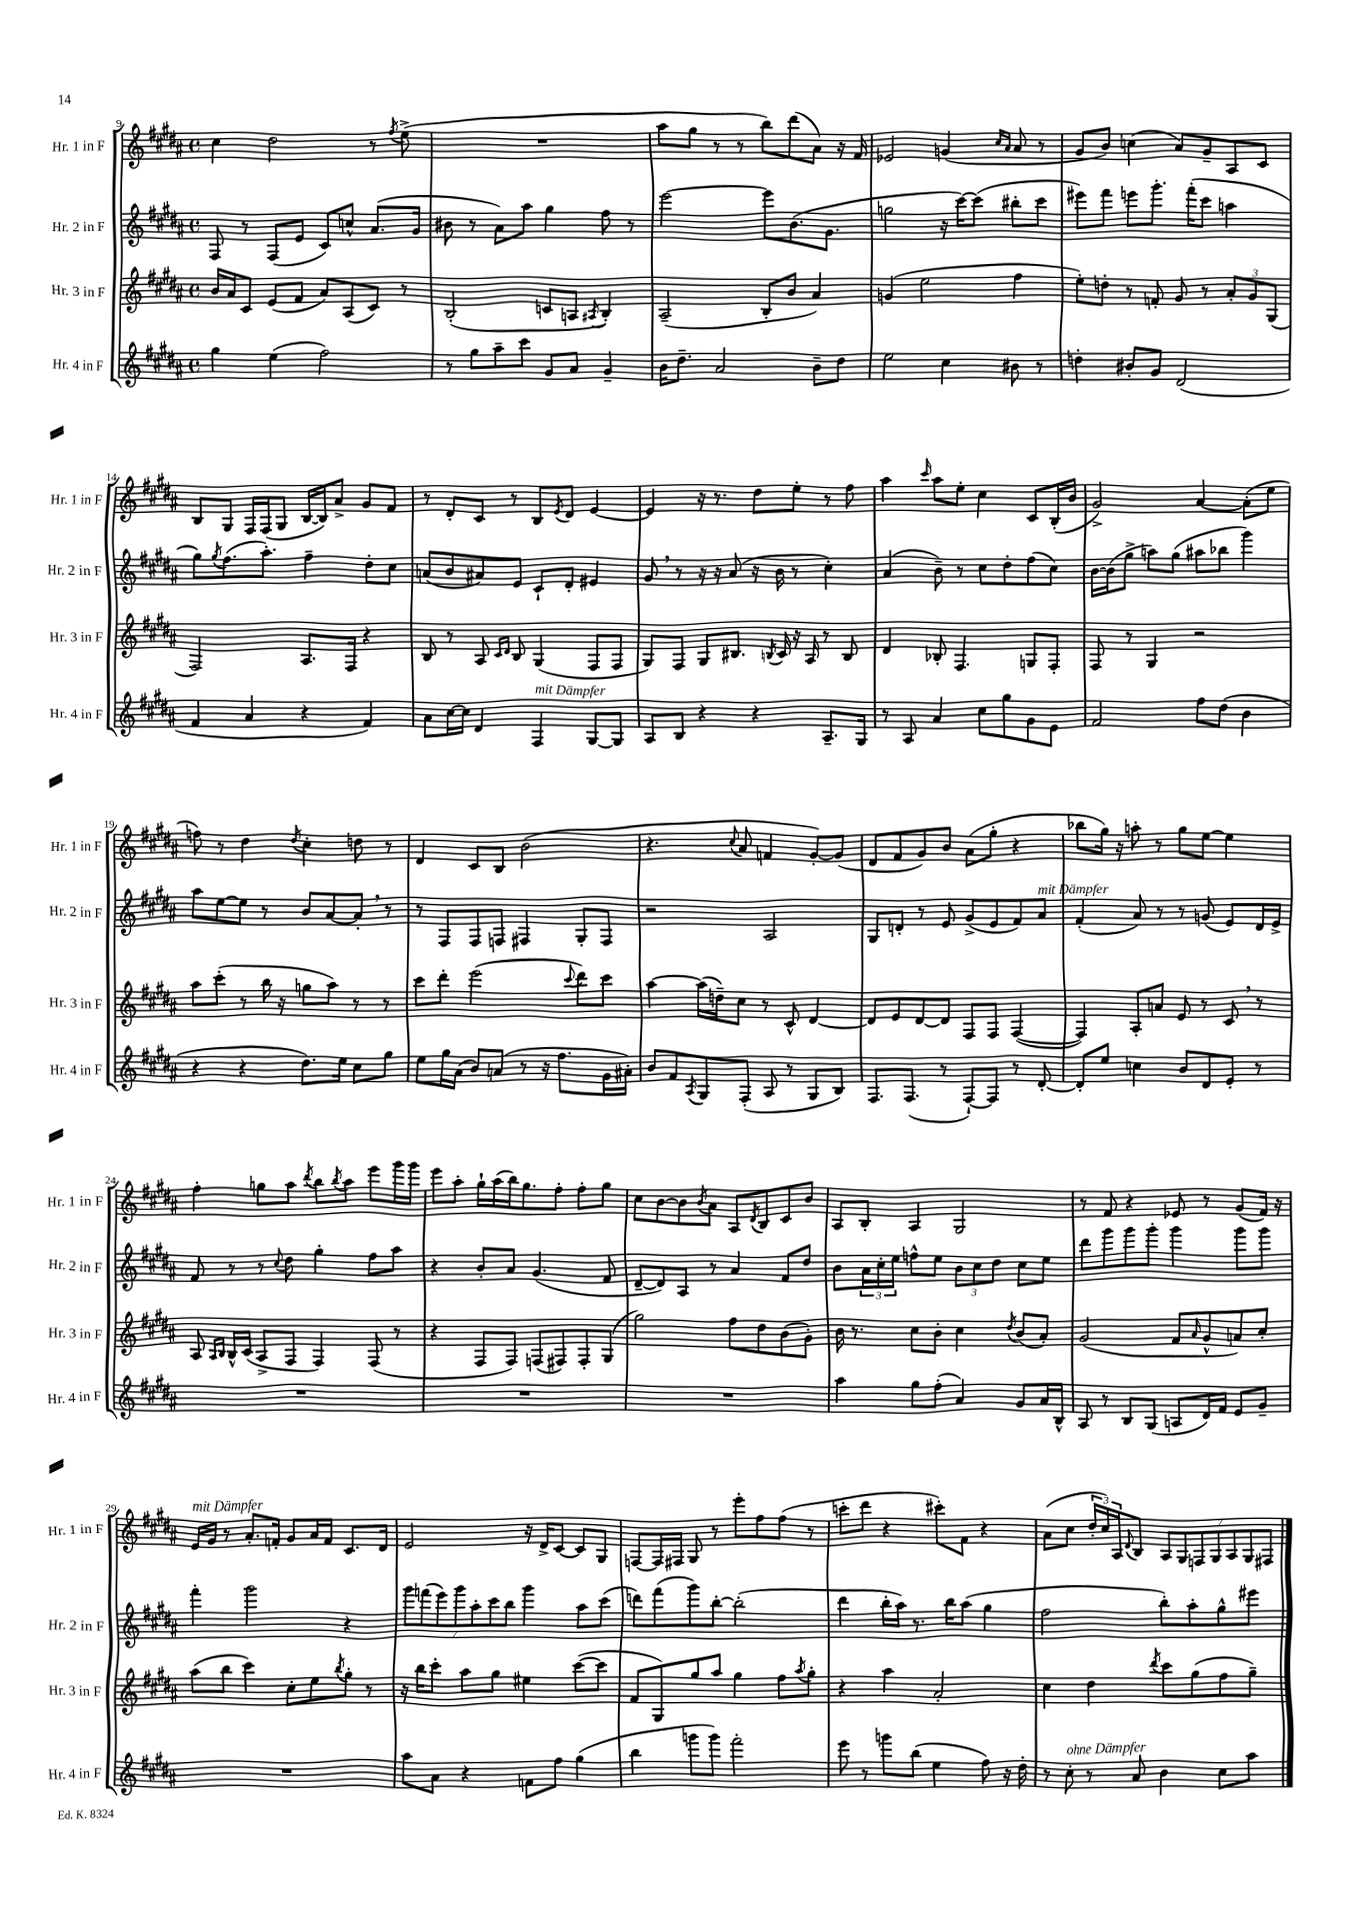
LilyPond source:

<<
\new StaffGroup <<
\new Staff = "s0" \with { instrumentName = "Hr. 1 in F" shortInstrumentName = "Hr. 1 in F" } {
    \clef treble \key b \major \defaultTimeSignature \time 4/4
    cis''4 dis''2 r8 \acciaccatura { fis''8 } e''8->( |
    R1 |
    ais''8 gis''8 r8 r8 b''8) dis'''8( ais'8) r16 fis'16 |
    ees'2 g'4( \grace { cis''16 ais'16 } ais'8 r8 |
    gis'8 b'8) c''4( ais'8) gis'8-- ais8 cis'8 |
    b8 gis8 fis16 fis16( gis8 b16~ b16) ais'8-> gis'8 fis'8 |
    r8 dis'8-. cis'8 r8 b8 \acciaccatura { e'8 } dis'8 e'4~ |
    e'4 r16 r8. dis''8 e''8-. r8 fis''8 |
    ais''4 \grace { cis'''16 } ais''8 e''8-. cis''4 cis'8 b16-.( b'16 |
    gis'2->) ais'4~ ais'8-.( e''8 |
    f''8) r8 dis''4 \acciaccatura { dis''8 } cis''4-. d''8 r8 |
    dis'4 cis'8 b8 b'2( |
    r4. \appoggiatura { cis''8 } ais'8 f'4 gis'8~-.) gis'8( |
    dis'8 fis'8 gis'8) b'8 ais'8( gis''8-. r4 |
    bes''8 gis''16) r16 a''8-. r8 gis''8 e''8~ e''4 |
    fis''4-. g''8 ais''8 \acciaccatura { dis'''8 } b''8 \acciaccatura { b''8 } ais''8 e'''8 gis'''16 gis'''16 |
    e'''8 ais''8-. gis''16-! ais''16( b''16) gis''8. fis''8-. fis''8-. gis''8 |
    cis''8 b'8~ b'8 \acciaccatura { b'8 } ais'8 ais8 \acciaccatura { dis'8 } b8 cis'8 b'8 |
    ais8 b8-. ais4 gis2 |
    r8 fis'8 r4 ees'8 r8 gis'8( fis'16) r16 |
    e'16^\markup { \italic "mit Dämpfer" } gis'16 r8 ais'8.-. f'16-. gis'8 ais'16 f'16 cis'8. dis'16 |
    e'2 r16 dis'16-> cis'8~ cis'8 gis8 |
    f8~ f16 fis16 gis8 r8 e'''8-. fis''8 fis''8( r8 |
    c'''8-. dis'''8 r4 cis'''8-.) fis'8 r4 |
    ais'8( cis''8 \tuplet 3/2 { dis''16-. cis''16) ais16 } \appoggiatura { dis'8 } b8 \tuplet 7/4 { ais8 gis8 f8 gis8 ais8 gis8 fis8 } \bar "|." |
}
\new Staff = "s1" \with { instrumentName = "Hr. 2 in F" shortInstrumentName = "Hr. 2 in F" } {
    \clef treble \key b \major \defaultTimeSignature \time 4/4
    fis8 r8 fis8( e'8 cis'8) c''8-^ ais'8.( gis'16 |
    bis'8 r8 ais'8) ais''8 gis''4 fis''8 r8 |
    e'''2~ e'''8 b'8.( gis'8. |
    g''2 r16 cis'''16~) cis'''8( bis''8-. cis'''8 |
    eis'''8) fis'''8 e'''8 gis'''8.-. fis'''16-.( cis'''8 a''4 |
    gis''8) \acciaccatura { gis''8 } fis''8.( ais''8.-.) fis''4-- dis''8-. cis''8 |
    a'8( b'8 ais'8) e'8 cis'8-! dis'8-. eis'4 |
    gis'8 \breathe r8 r16 r16 ais'8( r16 b'16 r8 cis''4-.) |
    ais'4( b'8--) r8 cis''8 dis''8-. fis''8( cis''8) |
    b'16~ b'16( gis''8-> a''8) gis''8( ais''8 bes''8 gis'''4) |
    ais''8 e''8~ e''8 r8 b'8 ais'8~ ais'8-. \breathe r8 |
    r8 fis8 fis8 f8 fis4 gis8-. fis8 |
    r2 ais2 |
    gis8 d'8-. r8 e'8 gis'8->( e'8 fis'8) ais'8^\markup { \italic "mit Dämpfer" } |
    fis'4-.( ais'8) r8 r8 g'8( e'8) dis'16 e'16-> |
    fis'8 r8 r8 \appoggiatura { cis''8 } dis''8 gis''4-. fis''8 ais''8 |
    r4 b'8-. ais'8 gis'4.( fis'8 |
    dis'8~-- dis'8) ais8 r8 ais'4 fis'8 dis''8 |
    b'8 \tuplet 3/2 { ais'16 cis''16-. e''16 } f''8-^ e''8 \tuplet 3/2 { b'8 cis''8 dis''8 } cis''8 e''8 |
    dis'''8 gis'''8 gis'''8 gis'''8-. gis'''4 gis'''8 gis'''8 |
    fis'''4-. gis'''2 r4 |
    \tuplet 7/4 { gis'''8 f'''8( e'''8) gis'''8 ais''8-. cis'''8 b''8 } gis'''4 ais''8 cis'''8( |
    d'''8) fis'''8( gis'''8) b''8~-. b''2-.( |
    dis'''4 b''16-. ais''16) r8. b''16 ais''8( gis''4 |
    fis''2 b''8-.) ais''8-. gis''8-^ eis'''8 \bar "|." |
}
\new Staff = "s2" \with { instrumentName = "Hr. 3 in F" shortInstrumentName = "Hr. 3 in F" } {
    \clef treble \key b \major \defaultTimeSignature \time 4/4
    b'16 ais'16 cis'8 e'8( fis'8 ais'8) ais8( cis'8) r8 |
    b2-.( c'8 a8 \acciaccatura { ais8 } b4-.) |
    ais2--( b8-. b'8 ais'4) |
    g'4( e''2 fis''4 |
    e''8-.) d''8-. r8 f'8-. gis'8 r8 \tuplet 3/2 { ais'8-. gis'8 gis8( } |
    fis2) ais8. fis16 r4 |
    b8 r8 ais8 \grace { cis'16 dis'16 } b8 gis4( fis8 fis8 |
    gis8) fis8 gis8 bis8. \acciaccatura { b8 } cis'16 r16 ais16 r8 b8 |
    dis'4 bes8-. fis4. g8 fis8-. |
    fis8 r8 gis4 r2 |
    ais''8 cis'''8-.( r8 b''16 r16 g''8 ais''8) r8 r8 |
    cis'''8 dis'''8-. e'''2( \appoggiatura { cis'''8 } dis'''8) cis'''8 |
    ais''4~ ais''16( d''16--) cis''8 r8 cis'8-^ dis'4~ |
    dis'8 e'8 dis'8~ dis'8 fis8 fis8 fis4~( |
    fis4) ais8-. a'8 e'8 r8 cis'8 \breathe r8 |
    ais8 \grace { ais16 b16 } b16-^ cis'16( ais8-> fis8 fis4) fis8( r8 |
    r4 fis8 fis8) f8( fis8) fis8-. gis8( |
    gis''2) fis''8 dis''8 b'8( gis'8-.) |
    b'16 r8. cis''8 b'8-. cis''4 \acciaccatura { dis''8 } b'8( ais'8-.) |
    gis'2( fis'8 \grace { ais'16 } gis'8-^ a'8) cis''8-. |
    ais''8( b''8 cis'''4) cis''8-. e''8 \acciaccatura { b''8 } gis''8-. r8 |
    r16 b''16 cis'''8-. ais''8 gis''8 eis''4 cis'''8~( cis'''8 |
    fis'8 gis8) gis''8 ais''8 gis''4 fis''8 \acciaccatura { ais''8 } gis''8-. |
    r4 ais''4 ais'2-. |
    cis''4 dis''4 \acciaccatura { dis'''8 } cis'''8 gis''8( fis''8 gis''8--) \bar "|." |
}
\new Staff = "s3" \with { instrumentName = "Hr. 4 in F" shortInstrumentName = "Hr. 4 in F" } {
    \clef treble \key b \major \defaultTimeSignature \time 4/4
    gis''4 e''4( fis''2) |
    r8 gis''8 ais''8-- cis'''8 gis'8 ais'8 gis'4-- |
    b'16 dis''8.-- ais'2 b'8-- dis''8 |
    e''2 cis''4 bis'8 r8 |
    d''4-. bis'8-. gis'8 dis'2( |
    fis'4 ais'4 r4 fis'4) |
    ais'8 cis''16~ cis''16 dis'4 fis4^\markup { \italic "mit Dämpfer" } gis8~ gis8 |
    ais8 b8 r4 r4 ais8.-- gis16 |
    r8 ais8 ais'4 cis''8 gis''8 gis'8 e'8 |
    fis'2 fis''8 dis''8( b'4 |
    r4 r4 dis''8.) e''16 cis''8 gis''8 |
    e''8 gis''16 ais'16( b'8) a'8( r8 r16 fis''8. gis'16 ais'16-.) |
    b'8 fis'8 \acciaccatura { ais8 } gis8 fis8-.( ais8 r8 gis8 b8) |
    fis8. fis8.( r8 fis8~-!) fis8 r8 dis'8~-. |
    dis'8-. e''8 c''4 b'8 dis'8 e'8-. r8 |
    R1 |
    R1 |
    R1 |
    ais''4 gis''8 fis''8-.( ais'4) gis'8 ais'16 b16-^ |
    ais8 r8 b8 gis8( a8 dis'16) fis'16 e'8 gis'8-- |
    R1 |
    ais''8 ais'8 r4 f'8 fis''8 gis''4( |
    b''4 g'''8 g'''8) fis'''2-. |
    e'''8 r8 g'''8 b''8( e''4 fis''8) r16 dis''16-. |
    r8 cis''8-.^\markup { \italic "ohne Dämpfer" } r8 ais'8 b'4 cis''8 ais''8 \bar "|." |
}
>>
>>
\layout { \context { \Score currentBarNumber = #9 } }
